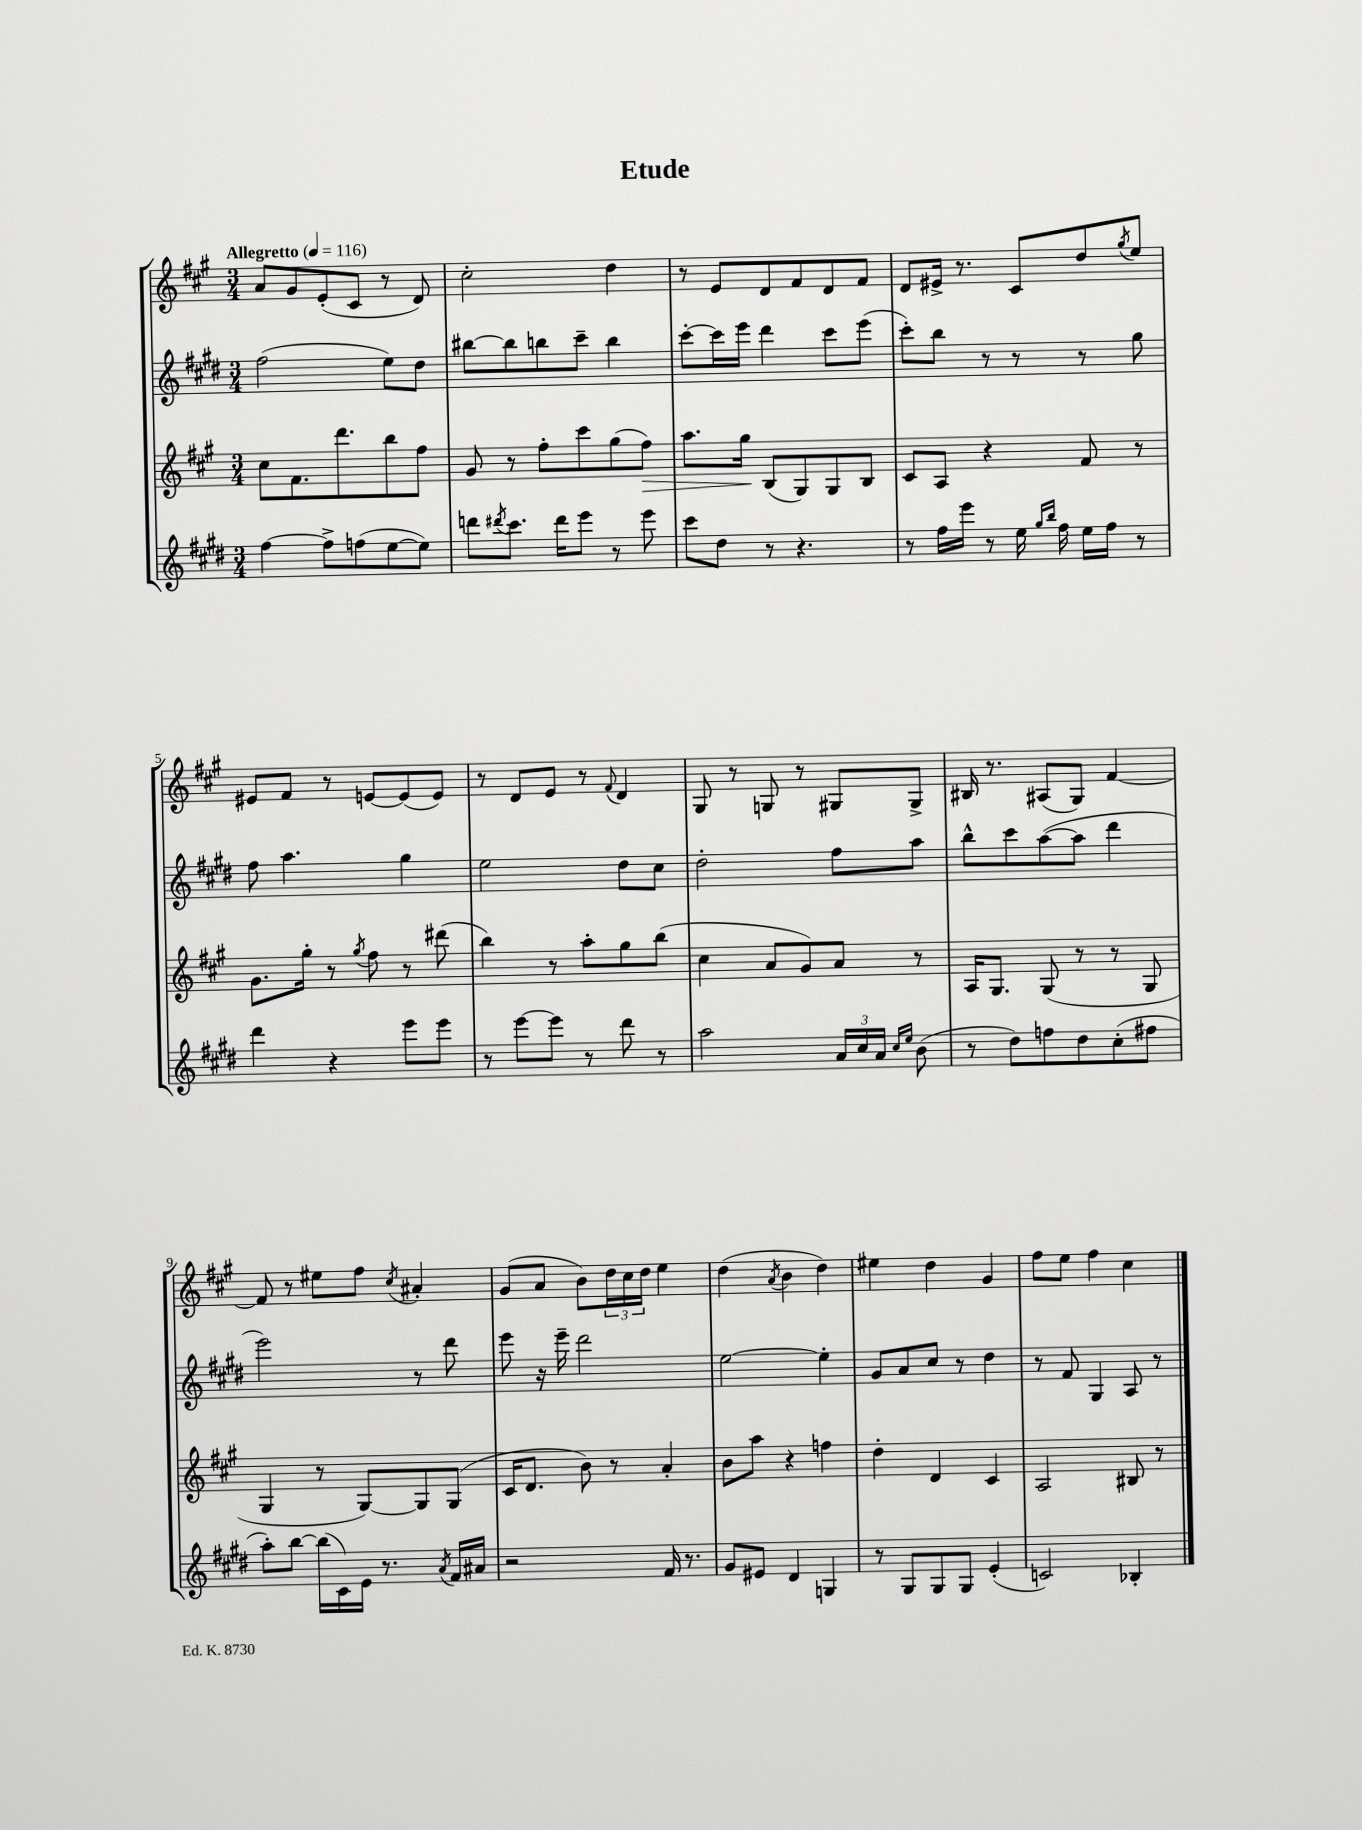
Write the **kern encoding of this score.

**kern	**kern	**dynam	**kern	**kern
*part4	*part3	*part3	*part2	*part1
*staff4	*staff3	*staff3	*staff2	*staff1
*clefG2	*clefG2	*	*clefG2	*clefG2
*k[f#c#g#d#]	*k[f#c#g#]	*	*k[f#c#g#d#]	*k[f#c#g#]
*M3/4	*M3/4	*	*M3/4	*M3/4
*MM116	*MM116	*	*MM116	*MM116
=1	=1	=1	=1	=1
!	!	!	!	!LO:TX:a:B:t=Allegretto
[4ff#\	8cc#\L	.	(2ff#\	8a/L
.	8.f#\	.	.	8g#/
8ff#^\L]	.	.	.	(8e'/
.	8.ddd\	.	.	.
(8ffn\	.	.	.	8c#/J
[8ee\	8bb\	.	8ee\L)	8r
8ee\J])	8ff#\J	.	8dd#\J	8d/)
=2	=2	=2	=2	=2
8dddn\L	8g#/	.	[8bb#X\L	2cc#'\
8qddd#X/	.	.	.	.
8.ccc#\J	8r	.	8bb#\]	.
.	8ff#'\L	.	8bbn\	.
16ddd#\KL	.	.	.	.
8eee\J	8ccc#\	.	8ccc#~\J	.
8r	(8gg#\	.	4bb\	4dd\
!	!	!LO:HP:b	!	!
8eee\	8ff#\J)	>	.	.
=3	=3	=3	=3	=3
8ccc#\L	8.aa\L	.	[8ccc#'\L	8r
8dd#\J	.	.	16ccc#\L]	8e/L
.	16gg#\Jk	.	16eee\JJ	.
8r	(8B/L	]	4ddd#\	8d/
4.r	8G#/)	.	.	8f#/
.	8G#/	.	8ccc#\L	8d/
.	8B/J	.	(8eee\J	8f#/J
=4	=4	=4	=4	=4
8r	8c#/L	.	8ccc#'\L)	8d/L
16ff#\LL	8A/J	.	8bb\J	16e#X^/Jk
16eee\JJ	.	.	.	8.r
8r	4r	.	8r	.
16ee\	.	.	8r	8c#/L
16qqgg#/LL	.	.	.	.
16qqbb/JJ	.	.	.	.
16ff#\	.	.	.	.
16ee\LL	8f#/	.	8r	8dd/
16ff#\JJ	.	.	.	.
.	.	.	.	8qgg#/
8r	8r	.	8gg#\	8ee/J
!!LO:LB:g=z
=5	=5	=5	=5	=5
4ddd#\	8.g#\L	.	8ff#\	8e#X/L
.	.	.	4.aa\	8f#/J
.	16gg#'\Jk	.	.	.
4r	8r	.	.	8r
.	8qgg#/	.	.	.
.	8ff#\	.	.	[8en/L
8eee\L	8r	.	4gg#\	(8e/]
8eee\J	(8ddd#X\	.	.	8e/J)
=6	=6	=6	=6	=6
8r	4bb\)	.	2ee\	8r
[8eee\L	.	.	.	8d/L
8eee\J]	8r	.	.	8e/J
8r	8aa'\L	.	.	8r
.	.	.	.	8qqf#/
8ddd#\	8gg#\	.	8dd#\L	4d/
8r	(8bb\J	.	8cc#\J	.
=7	=7	=7	=7	=7
2aa\	4cc#\	.	2dd#'\	8G#/
.	.	.	.	8r
.	8a/L	.	.	8Gn/
.	8g#/)	.	.	8r
24a/LL	8a/J	.	8ff#\L	8G#X/L
24cc#/	.	.	.	.
24a/JJ	.	.	.	.
16qqcc#/LL	.	.	.	.
16qqee/JJ	.	.	.	.
(8b\	8r	.	8aa\J	8G#^/J
=8	=8	=8	=8	=8
8r	16A/KL	.	8bb^^\L	16B#X/
.	8.G#/J	.	.	8.r
8dd#\L)	.	.	8ccc#\	.
8ffn\	(8G#/	.	([8aa\	(8A#X/L
8dd#\	8r	.	8aa\J]	8G#/J)
(8cc#'\	8r	.	4ddd#\	[4f#/
8ff#X\J	8G#/	.	.	.
!!LO:LB:g=z
=9	=9	=9	=9	=9
8aa'\L)	4G#/	.	2eee\)	8f#/]
[8bb\J	.	.	.	8r
(16bb\LL]	8r	.	.	8ee#X\L
16c#\)	.	.	.	.
16e\JJ	[8G#/L)	.	.	8ff#\J
8.r	.	.	.	.
.	.	.	.	8qcc#/
.	8G#/]	.	8r	4a#X'/
8qa/	.	.	.	.
16f#/LL	(8G#/J	.	8ddd#\	.
16a#X/JJ	.	.	.	.
=10	=10	=10	=10	=10
2r	16c#/KL	.	8eee\	(8g#/L
.	8.d/J	.	.	.
.	.	.	16r	8a/J
.	.	.	16eee~\	.
.	8b\)	.	2ddd#\	8b\L)
.	8r	.	.	24dd\L
.	.	.	.	24cc#\
.	.	.	.	24dd\JJ
16f#/	4a'/	.	.	4ee\
8.r	.	.	.	.
=11	=11	=11	=11	=11
8g#/L	8b\L	.	[2ee\	(4dd\
8e#X/J	8aa\J	.	.	.
.	.	.	.	8qa/
4d#/	4r	.	.	4b\
4Gn/	4ffn\	.	4ee'\]	4dd\)
=12	=12	=12	=12	=12
8r	4dd'\	.	8g#/L	4ee#X\
8G#/L	.	.	8a/	.
8G#/	4d/	.	8cc#/J	4dd\
8G#/J	.	.	8r	.
(4e'/	4c#/	.	4dd#\	4g#/
=13	=13	=13	=13	=13
2cn/)	2A/	.	8r	8ff#\L
.	.	.	8f#/	8ee\J
.	.	.	4G#/	4ff#\
4B-X'/	8B#X/	.	8A/	4cc#\
.	8r	.	8r	.
==	==	==	==	==
*-	*-	*-	*-	*-
